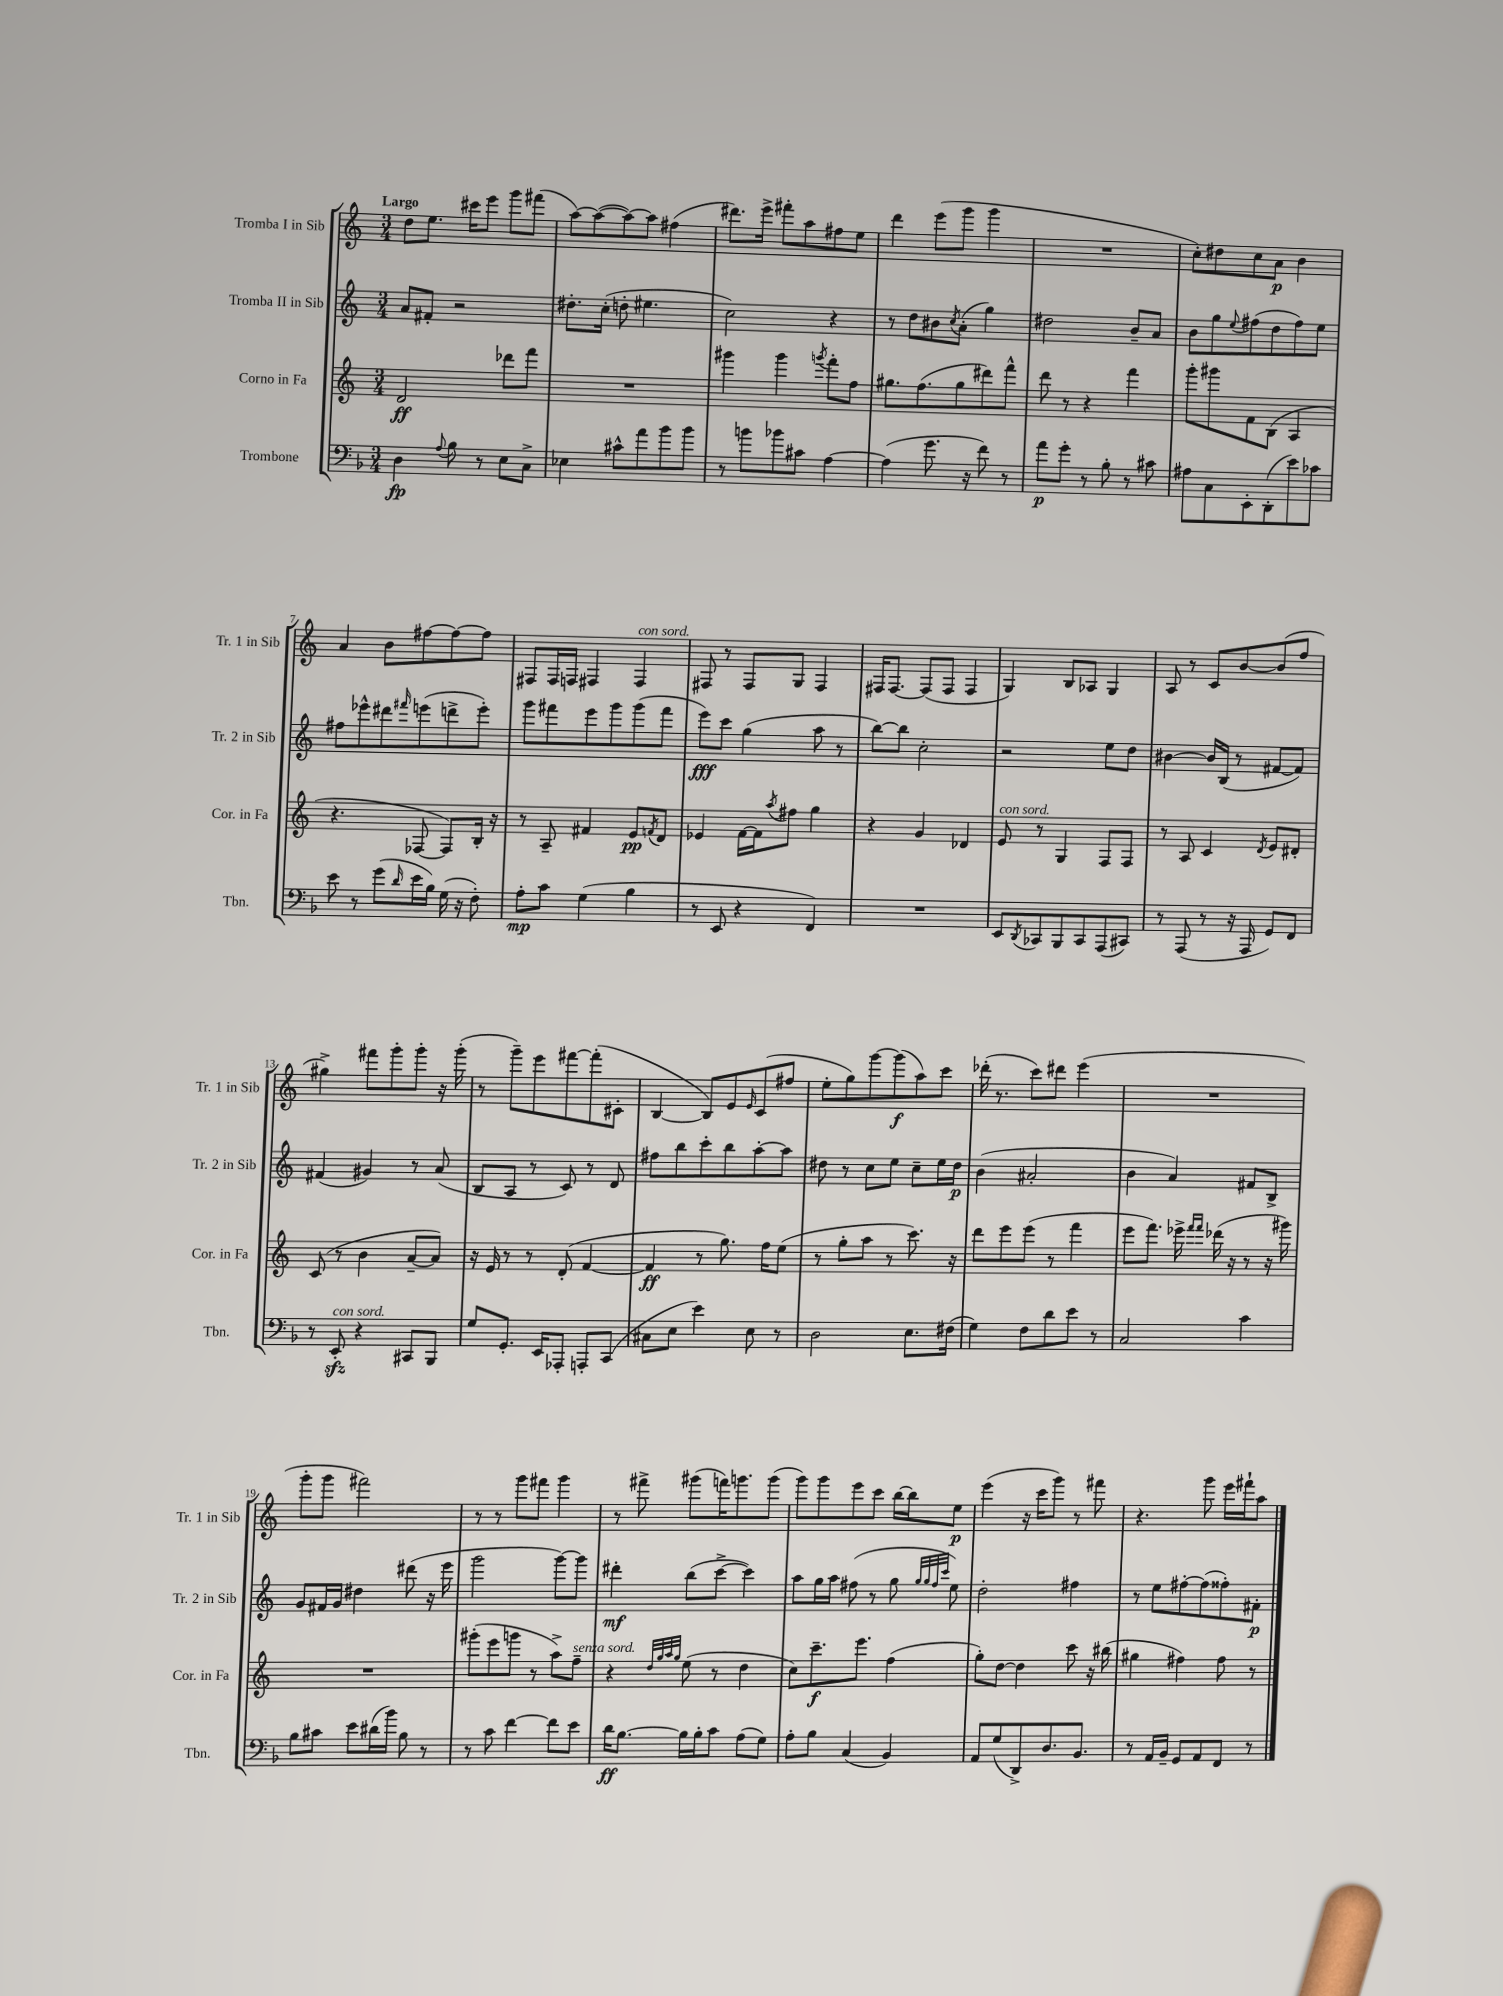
<<
\new StaffGroup <<
\new Staff = "s0" \with { instrumentName = "Tromba I in Sib" shortInstrumentName = "Tr. 1 in Sib" } {
    \clef treble \key c \major \numericTimeSignature \time 3/4 \tempo "Largo"
    d''8 e''8. cis'''16 e'''8 g'''8 fis'''8( |
    a''8~) a''8~( a''8~) a''8 fis''4( |
    dis'''8.) e'''16-> fis'''8-. a''8 fis''8 e''8 |
    d'''4 e'''8( g'''8 g'''4 |
    R2. |
    c''8-.) dis''8 c''8 a'8\p b'4 |
    a'4 b'8 fis''8~ fis''8~ fis''8 |
    fis8 fis16 f16 fis4 fis4^\markup { \italic "con sord." } |
    fis8 r8 fis8 g8 fis4 |
    fis16 fis8.~ fis8( fis8 fis4 |
    g4) b8 aes8 g4 |
    a8 r8 c'8 b'8~ b'8( f''8 |
    gis''4->) fis'''8 g'''8-. g'''8-. r16 g'''16-.( |
    r8 g'''8--) e'''8 fis'''8~ fis'''8-.( cis'8-. |
    b4~ b8) e'8 \grace { e'16 } c'8( fis''8 |
    e''8-. g''8) g'''8~ g'''8\f( a''8) c'''8 |
    des'''16-.( r8. c'''8) dis'''8 e'''4( |
    R2. |
    g'''8-. g'''8 fis'''2) |
    r8 r8 g'''8 fis'''8 g'''4 |
    r8 fis'''8-> gis'''8( f'''16) g'''8. g'''8( |
    g'''8) g'''8 e'''8 c'''8 b''16~ b''16 e''8\p |
    e'''4( r16 c'''16 g'''8) r8 fis'''8 |
    r4. g'''8 e'''16 fis'''16-! a''8 \bar "|." |
}
\new Staff = "s1" \with { instrumentName = "Tromba II in Sib" shortInstrumentName = "Tr. 2 in Sib" } {
    \clef treble \key c \major \numericTimeSignature \time 3/4
    a'8 fis'8-. r2 |
    dis''8.-. c''16-.( d''8-. eis''4. |
    c''2) r4 |
    r8 d''8 bis'8 \acciaccatura { c''8 } a'8-.( g''4) |
    dis''2 b'8-- a'8 |
    b'8 g''8 \appoggiatura { e''8 } fis''8( d''8 fis''8) e''8 |
    fis''8 ees'''8-^ dis'''8 \grace { fis'''16 } e'''8( d'''8-> e'''8-.) |
    g'''8 fis'''8 e'''8 g'''8 g'''8( fis'''8 |
    e'''8\fff) c'''8 g''4( a''8 r8 |
    b''8~) b''8 c''2-. |
    r2 e''8 d''8 |
    bis'4~ bis'16 b16( r8 fis'8~ fis'8) |
    fis'4( gis'4) r8 a'8( |
    b8 a8 r8 c'8) r8 d'8 |
    fis''8 b''8 c'''8-. b''8 a''8~-. a''8 |
    dis''8 r8 c''8 e''8 c''8-- e''16 dis''16\p |
    b'4( ais'2-. |
    b'4 a'4) fis'8 b8-> |
    g'8 fis'16 g'16 dis''4 dis'''8( r16 e'''16 |
    g'''2 g'''8~) g'''8 |
    dis'''4-.\mf b''8( c'''8~-> c'''4) |
    a''8 g''16 a''16 fis''8( r8 g''8 \grace { g''32 g''32 fis''32 c'''32 } e''8) |
    d''2-. fis''4 |
    r8 e''8 fis''8~-. fis''8( fisis''8-.) fis'8-.\p \bar "|." |
}
\new Staff = "s2" \with { instrumentName = "Corno in Fa" shortInstrumentName = "Cor. in Fa" } {
    \clef treble \key c \major \numericTimeSignature \time 3/4
    d'2\ff des'''8 f'''8 |
    R2. |
    gis'''4 gis'''4 \acciaccatura { g'''8 } f'''8-. f''8 |
    gis''8. f''8.( gis''8 dis'''8) f'''8-^ |
    d'''8 r8 r4 f'''4 |
    g'''8-. gis'''8 f'8 b8( a4 |
    r4. fes8~ fes8) b16-. r16 |
    r8 a8-- fis'4 e'8\pp \acciaccatura { f'8 } d'8 |
    ees'4 f'16~ f'16 \acciaccatura { a''8 } fis''8 g''4 |
    r4 g'4 des'4 |
    e'8^\markup { \italic "con sord." } r8 g4 f8 f8 |
    r8 a8 c'4 \acciaccatura { d'8 } e'8 dis'8-. |
    c'8( r8 b'4 a'8~-- a'8) |
    r16 e'16 r8 r8 d'8-.( f'4~ |
    f'4\ff r8 g''8.) f''16 e''8( |
    r8 g''8-. a''8 r8 c'''8.) r16 |
    d'''8 e'''8 e'''8( r8 f'''4 |
    e'''8 f'''8.) ees'''16-> \grace { f'''16 f'''16 } des'''16( r16 r8 r16 gis'''16) |
    R2. |
    gis'''8-.( e'''8 g'''8 r8 a''8->) f''8--^\markup { \italic "senza sord." } |
    r4 \grace { d''32 g''32 a''32 g''32 } e''8( r8 d''4 |
    c''8) c'''8.--\f e'''8. f''4( |
    g''8-.) d''8~ d''4 c'''8 r16 bis''16( |
    gis''4 fis''4) fis''8 r8 \bar "|." |
}
\new Staff = "s3" \with { instrumentName = "Trombone" shortInstrumentName = "Tbn." } {
    \clef bass \key f \major \numericTimeSignature \time 3/4
    d4\fp \appoggiatura { a8 } bes8 r8 e8 c8-> |
    ees4 cis'8-^ a'8 bes'8 bes'8 |
    r8 b'8 bes'8 cis'8 a4~ |
    a4( g'8. r16 f'8) r8 |
    a'8\p g'8-. r8 bes8-. r8 cis'8 |
    ais8 c8 e,8-. d,8-.( e'8) ces'8 |
    e'8 r8 g'8( \grace { d'16 } e'16 bes16) g16( r16 f8-.) |
    a8-.\mp c'8 g4( bes4 |
    r8 e,8 r4 f,4) |
    R2. |
    e,8 \acciaccatura { d,8 } ces,8 bes,,8 ces,8 a,,8( cis,8) |
    r8 a,,8( r8 r16 a,,16 g,8) f,8 |
    r8 e,8-.\sfz^\markup { \italic "con sord." } r4 cis,8 bes,,8 |
    g8 g,8.-. e,16 aes,,8-. a,,8-. c,8( |
    cis8 e8 e'4) e8 r8 |
    d2 e8. fis16( |
    g4) f8 d'8 e'8 r8 |
    c2 c'4 |
    bes8 cis'8 e'8 dis'16( bes'16) bes8 r8 |
    r8 c'8 f'4~ f'8 e'8 |
    d'16\ff bes8.~ bes16 bes16-. c'8 a8( g8) |
    a8-. bes8 c4( bes,4) |
    a,8 g8( d,8->) d8. bes,8. |
    r8 a,16 bes,16-- g,8 a,8 f,8 r8 \bar "|." |
}
>>
>>
